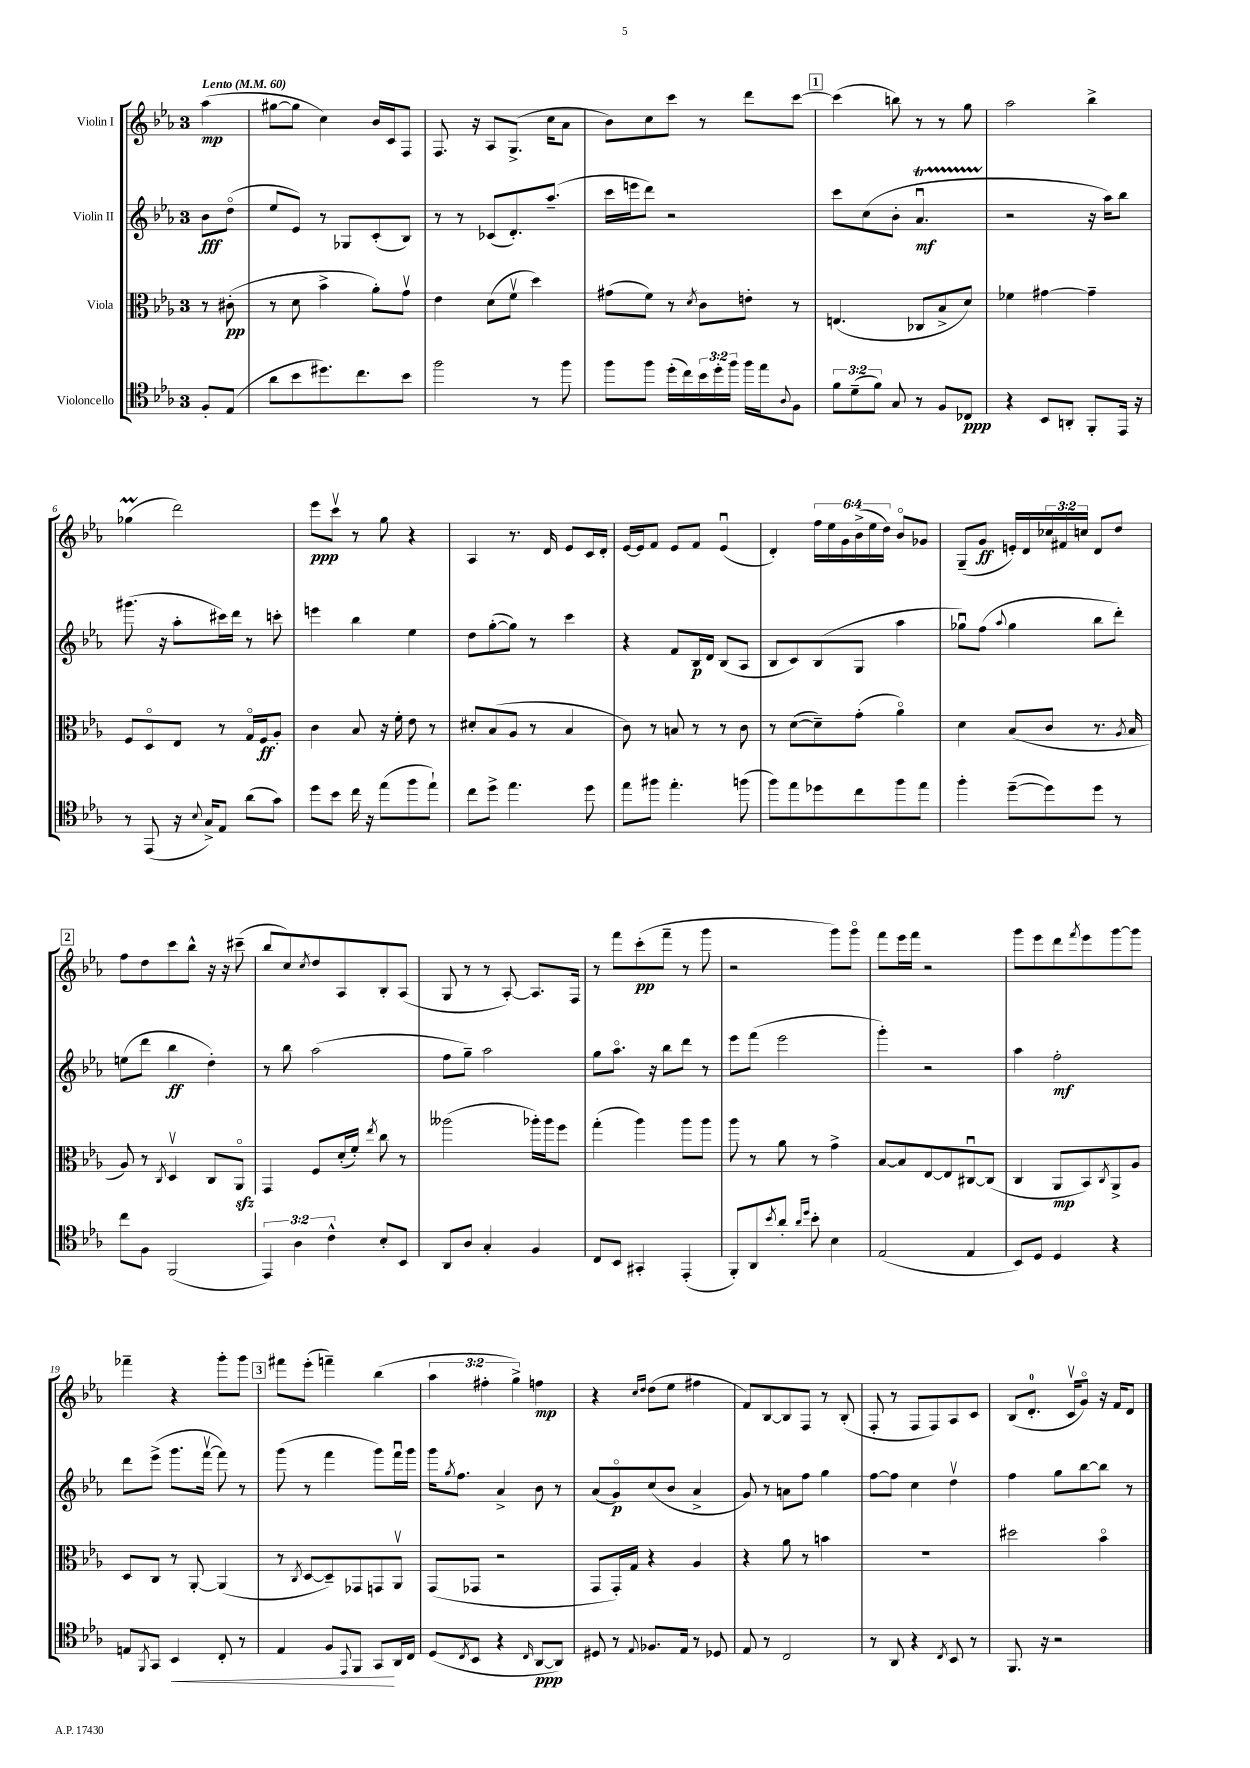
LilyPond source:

<<
\new StaffGroup <<
\new Staff = "s0" \with { instrumentName = "Violin I" } {
    \clef treble \key ees \major \once \override Staff.TimeSignature.style = #'single-digit \time 3/4 \override Staff.TupletNumber.text = #tuplet-number::calc-fraction-text \partial 4 \tempo "Lento" 4 = 60
    aes''4\mp( |
    gis''8~ gis''8 c''4) bes'16 c'16 f8 |
    f8. r16 aes8 g8.->( c''16 aes'8 |
    bes'8) c''8 c'''8 r8 d'''8 c'''8~ |
    \mark \markup { \box "1" } c'''4( b''8) r8 r8 g''8 |
    aes''2 bes''4-> |
    ges''4\prall( d'''2) |
    ees'''8\ppp c'''8\upbow r8 g''8 r4 |
    aes4 r8. d'16 ees'8 c'16 d'16-. |
    ees'16~ ees'16 f'8 ees'8 f'8 ees'4\downbow( |
    d'4-.) \tuplet 6/4 { f''16 ees''16 g'16 bes'16->( ees''16 d''16) } bes'8\flageolet ges'8 |
    g8--( g'8\ff e'16-.) d'16 \tuplet 3/2 { ces''16 fis'16 c''16 } d'8 d''8 |
    \mark \markup { \box "2" } f''8 d''8 c'''8 bes''8-^ r16 r16 cis'''8--( |
    bes''8 c''8) \acciaccatura { c''8 } d''8 aes8 bes8-. aes8( |
    g8 r8 r8 aes8~-.) aes8. f16 |
    r8 f'''8 c'''8-.\pp( f'''8-- r8 g'''8 |
    r2 g'''8) g'''8\flageolet |
    f'''8 ees'''16 f'''16 r2 |
    g'''8 ees'''8 d'''8 \acciaccatura { f'''8 } ees'''8 g'''8~ g'''8 |
    fes'''4-- r4 g'''8-. g'''8 |
    \mark \markup { \box "3" } fis'''8 ees'''8-.( f'''4--) bes''4( |
    \tuplet 3/2 { aes''4 fis''4-. g''4->) } f''4\mp |
    r4 \grace { c''16 d''16 } d''8( ees''8 fis''4 |
    f'8) bes8~ bes8 f8 r8 bes8-.( |
    f8-. r8 f8 f8) aes8 c'8 |
    bes8( d'8.-0-. c'16\upbow g'8\flageolet) r16 f'16 d'8 \bar "|." |
}
\new Staff = "s1" \with { instrumentName = "Violin II" } {
    \clef treble \key ees \major \once \override Staff.TimeSignature.style = #'single-digit \time 3/4 \partial 4
    bes'8\fff d''8\flageolet( |
    ees''8 ees'8) r8 ges8 c'8-.( bes8) |
    r8 r8 ces'8( d'8.-.) aes''8.--( |
    c'''16 e'''16 d'''8) r2 |
    \mark \markup { \box "1" } c'''8 c''8( bes'8-. aes'4.\downbow\startTrillSpan\mf |
    r2\stopTrillSpan r16 aes''16) bes''8 |
    gis'''8.( r16 aes''8-. cis'''16) d'''16 r8 c'''8-. |
    e'''4 bes''4 ees''4 |
    d''8 g''8~-.( g''8) r8 c'''4 |
    r4 f'8 bes16\p d'16 bes8( aes8 |
    bes8 c'8) bes8( g8 aes''4 |
    ges''8\downbow) f''8( \appoggiatura { aes''8 } ges''4 bes''8 d'''8-.) |
    \mark \markup { \box "2" } e''8( d'''8 bes''4\ff d''4-.) |
    r8 bes''8 aes''2( |
    f''8 g''8--) aes''2 |
    g''8 aes''8.\flageolet r16 bes''8 d'''8 r8 |
    ees'''8 f'''8( ees'''2 |
    g'''4-.) r2 |
    aes''4 f''2-.\mf |
    d'''8 ees'''8->( g'''8. f'''16~\upbow f'''8) r8 |
    \mark \markup { \box "3" } g'''8( r8 f'''4 g'''8) f'''16\downbow g'''16 |
    g'''16 \acciaccatura { g''8 } f''8. aes'4-> bes'8 r8 |
    aes'8( g'8\flageolet\p) c''8( bes'8 aes'4-> |
    g'8) r8 a'8 f''8 g''4 |
    f''8~ f''8 c''4 d''4\upbow |
    f''4 g''8 bes''8~ bes''8 r8 \bar "|." |
}
\new Staff = "s2" \with { instrumentName = "Viola" } {
    \clef alto \key ees \major \once \override Staff.TimeSignature.style = #'single-digit \time 3/4 \partial 4
    r8 cis'8-.\pp( |
    r8 d'8 bes'4-> aes'8-.) g'8\upbow |
    ees'4 d'8( f'8\upbow d''4) |
    gis'8( f'8) r8 \acciaccatura { d'8 } c'8 e'8-. r8 |
    \mark \markup { \box "1" } e4.( ces8 bes8-> d'8) |
    fes'4 gis'4~ gis'4-- |
    f8 d8\flageolet ees8 r8 g16\flageolet f16\ff aes8-. |
    c'4 bes8 r16 f'16-. ees'8 r8 |
    dis'8-. bes8( aes8 r8 bes4 |
    c'8) r8 b8 r8 r8 c'8 |
    r8 d'8~( d'8--) g'8-.( aes'4\flageolet) |
    d'4 bes8( c'8 r8. \acciaccatura { aes8 } bes16 |
    \mark \markup { \box "2" } aes8) r8 \acciaccatura { c8 } d4\upbow c8 aes,8\flageolet\sfz |
    g,4 f8 d'16-.( f'16-.) \acciaccatura { ees''8 } c''8 r8 |
    aeses''2( aes''16-.) aes''16 f''8 |
    g''4-.( aes''4) aes''8 aes''8 |
    aes''8 r8 aes'8 r8 g'4-> |
    bes8~ bes8 ees8~ ees8 cis8~\downbow cis8( |
    c4 aes,8\mp bes,8) \acciaccatura { c8 } aes,8-> aes8 |
    d8 c8 r8 aes,8~-. aes,4( |
    \mark \markup { \box "3" } r8 \acciaccatura { c8 } d8~ d8--) ges,8 g,8 aes,8\upbow |
    g,8( ges,8 r2 |
    g,8 g,16-.) g16 r4 aes4 |
    r4 aes'8 r8 b'4 |
    R2. |
    dis''2 bes'4\flageolet \bar "|." |
}
\new Staff = "s3" \with { instrumentName = "Violoncello" } {
    \clef tenor \key ees \major \once \override Staff.TimeSignature.style = #'single-digit \time 3/4 \override Staff.TupletNumber.text = #tuplet-number::calc-fraction-text \partial 4
    f8-. ees8( |
    aes'8 bes'8 dis''8.) c''8. bes'8 |
    f''2 r8 f''8 |
    f''8 f''8 d''16-.( c''16) \tuplet 3/2 { bes'16 d''16-. f''16 } f''16 ees''16 \appoggiatura { aes8 } f8 |
    \mark \markup { \box "1" } \tuplet 3/2 { f'8 d'8--( f'8) } g8 r8 f8 ces8\ppp |
    r4 bes,8 a,8-. f,8-. ees,16 r16 |
    r8 ees,8( r16 \appoggiatura { bes8 } g16->) ees8 aes'8( g'8) |
    d''8 bes'8 c''16 r16 ees''8( f''8 ees''8-!) |
    c''8 d''8-> ees''4. d''8 |
    ees''8 fis''8 ees''4.-. f''8( |
    f''8) ees''8 des''8 c''8 f''8 ees''8 |
    f''4-. d''8~--( d''8) d''8 r8 |
    \mark \markup { \box "2" } c''8 f8 f,2( |
    \tuplet 3/2 { ees,4) aes4 c'4-^ } bes8-. bes,8 |
    aes,8 aes8 g4-. f4 |
    c8 bes,8 gis,4-. ees,4-.( |
    f,8-.) aes,8 \acciaccatura { bes'8 } aes'8-. \grace { aes'16 d''16 } bes'8-. bes4 |
    ees2( ees4 |
    bes,8) d8 d4 r4 |
    e8 \acciaccatura { f,8 } g,8 bes,4\< c8-. r8 |
    \mark \markup { \box "3" } ees4 f8 \appoggiatura { ees,8 } f,8 g,8\! aes,16 c16 |
    d8( \acciaccatura { c8 } bes,8 r4 \grace { c16 } aes,8~\ppp aes,8) |
    dis8 r8 \appoggiatura { ees8 } fes8. ees16 r8 des8 |
    ees8 r8 c2 |
    r8 aes,8 r4 \acciaccatura { c8 } bes,8 r8 |
    f,8. r16 r2 \bar "|." |
}
>>
>>
